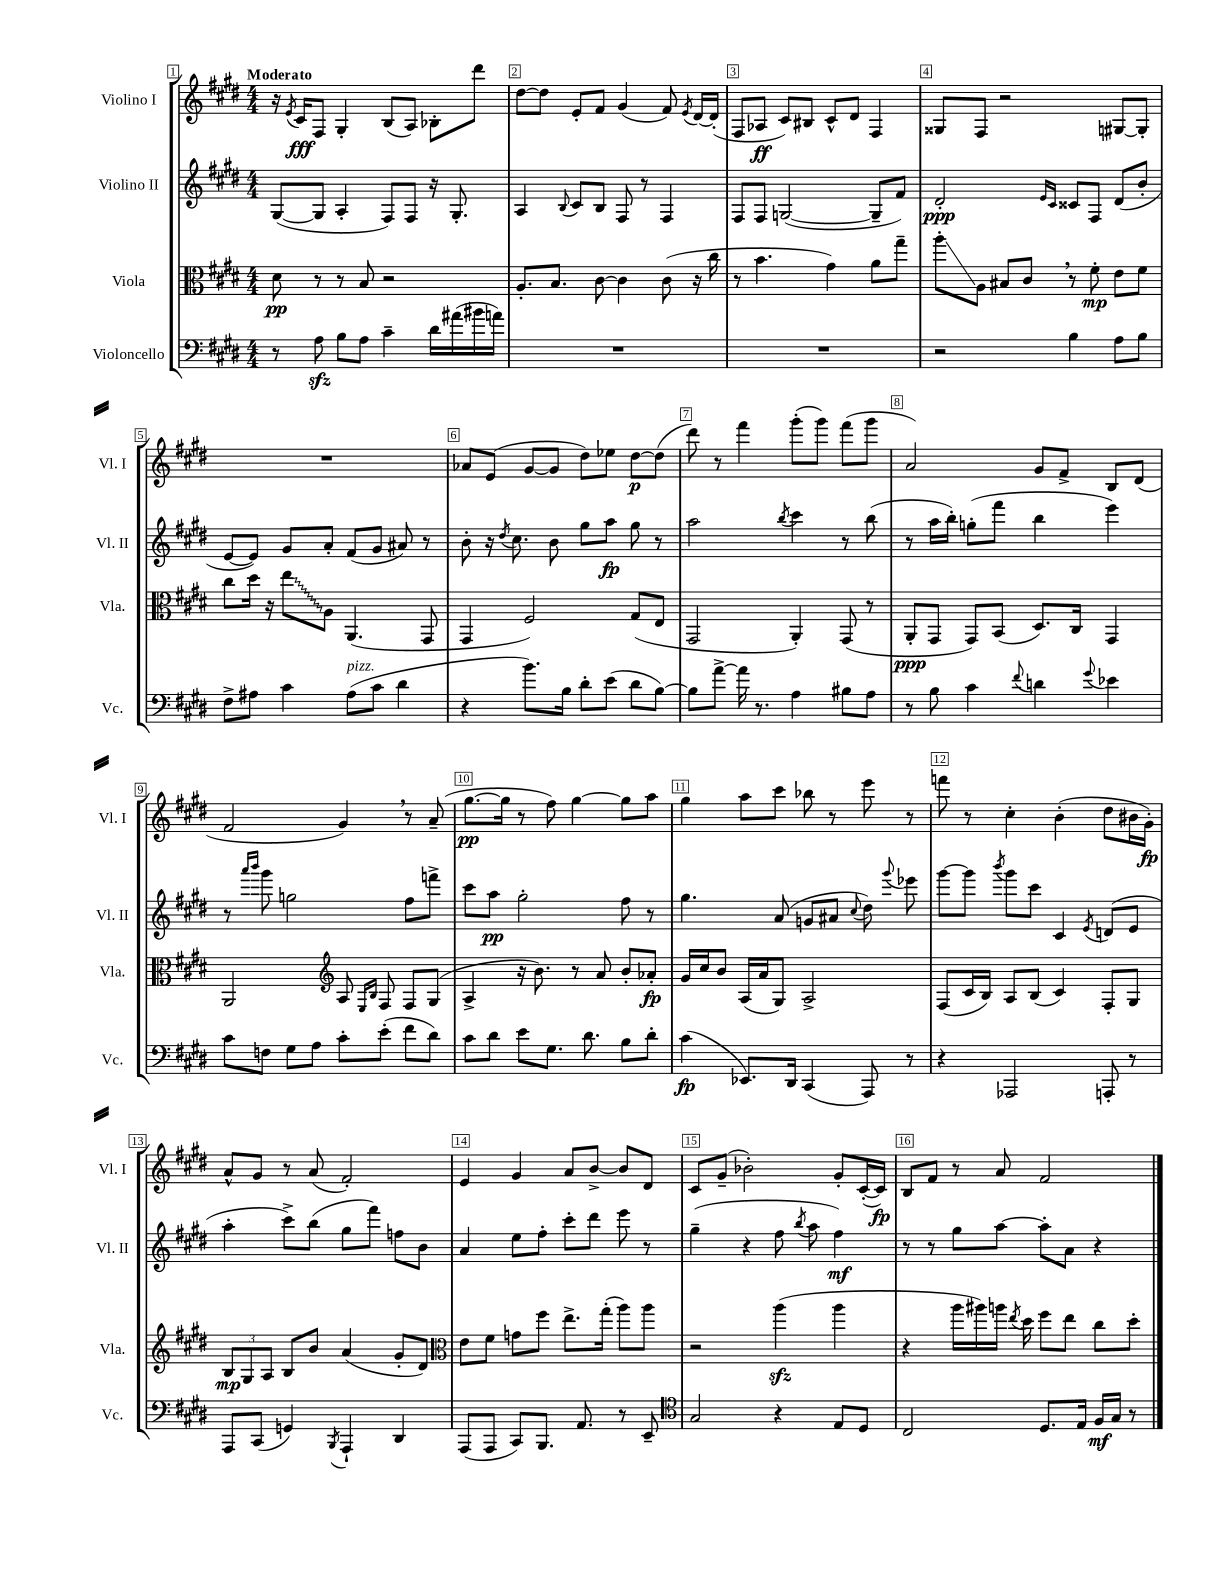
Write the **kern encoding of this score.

**kern	**kern	**kern	**kern
*staff4	*staff3	*staff2	*staff1
*clefF4	*clefC3	*clefG2	*clefG2
*k[f#c#g#d#]	*k[f#c#g#d#]	*k[f#c#g#d#]	*k[f#c#g#d#]
*M4/4	*M4/4	*M4/4	*M4/4
8r	8d#\	([8G#/L	16r
.	.	.	8qe/
.	.	.	16c#/LK
8A\	8r	8G#/]J	8F#/J
8B\L	8r	4A'/	4G#'/
8A\J	8B/	.	.
4c#~\	2r	8F#/L)	(8B/L
.	.	8F#/J	8A/J)
16d#\LL	.	16r	8B-'\L
(16a#\	.	8.G#'/	.
16b#\	.	.	8ddd#\J
16a\JJ)	.	.	.
=	=	=	=
1r	8.A'/L	4A/	[8dd#\L
.	.	.	8dd#\]J
.	8.B/J	.	.
.	.	8qqB/	.
.	.	8c#/L	8e'/L
.	[8c#\	8B/J	8f#/J
.	4c#\]	8F#/	(4g#/
.	.	8r	.
.	(8c#\	4F#/	8f#/)
.	.	.	8qe/
.	16r	.	[16d#/LL
.	16cc#\	.	(16d#'/]JJ
=	=	=	=
1r	8r	8F#/L	8F#/L
.	4.b\	8F#/J	8A-/J
.	.	([2G/	8c#/L)
.	.	.	8B#/J
.	4g#\)	.	8c#^^/L
.	.	.	8d#/J
.	8a\L	8G~/]L	4F#/
.	8gg#~\J	8f#/J)	.
=	=	=	=
2r	8aa'\L	2d#'/	8G##/L
.	8A\J	.	8F#/J
.	8B#/L	.	2r
.	8c#/J	.	.
.	.	16qqe/LL	.
.	.	16qqc#/JJ	.
4B\	8r	8c##/L	.
.	8f#'\	8F#/J	.
8A\L	8e\L	(8d#/L	[8G#/L
8B\J	8f#\J	8b'/J	8G#'/]J
=	=	=	=
8F#^\L	8cc#\L	[8e/L	1r
8A#\J	16dd#\Jk	8e/]J)	.
.	16r	.	.
4c#\	8ee\L	8g#/L	.
.	8A\J	8a'/J	.
(8A#\L	(4.AA/	(8f#/L	.
8c#\J	.	8g#/J	.
4d#\	.	8a#/)	.
.	8GG#/	8r	.
=	=	=	=
4r	4GG#/	8b'\	8a-/L
.	.	16r	(8e/J
.	.	8qdd#/	.
.	.	8.cc#\	.
8.b\L)	2F#/)	.	[8g#/L
.	.	8b\	8g#/]J
16B\Jk	.	.	.
8d#'\L	.	8gg#\L	8dd#\L)
(8e\J	.	8aa\J	8ee-\J
8d#\L	(8G#/L	8gg#\	[8dd#\L
[8B\J)	8E/J	8r	(8dd#\]J
=	=	=	=
8B\]L	2GG#/	2aa\	8ddd#\)
[8a^\J	.	.	8r
16a\]	.	.	4fff#\
8.r	.	.	.
.	.	8qbb/	.
4A\	4AA'/)	4ccc#\	(8ggg#'\L
.	.	.	8ggg#\J)
8B#\L	(8GG#/	8r	(8fff#\L
8A\J	8r	(8bb\	8ggg#\J
=	=	=	=
8r	8AA'/L	8r	2a/)
8B\	8GG#/J	16aa\LL	.
.	.	16bb'\JJ)	.
4c#\	8GG#/L)	(8gg'\L	.
.	(8BB/J	8fff#\J	.
8qqf#/	.	.	.
4d\	8.D#/L)	4bb\	8g#/L
.	.	.	8f#^/J
.	16C#/Jk	.	.
8qqg#/	.	.	.
4e-\	4GG#/	4eee\)	8B/L
.	.	.	(8d#/J
=	=	=	=
8c#\L	2AA/	8r	2f#/
.	.	16qqaaa/LL	.
.	.	16qqbbb/JJ	.
8F\J	.	8ggg#\	.
8G#\L	.	2gg\	.
8A\J	.	.	.
*	*clefG2	*	*
8c#'\L	8A/	.	4g#/)
.	16qqE/LL	.	.
.	16qqB/JJ	.	.
(8e'\J	8F#/	.	.
8f#\L	8F#/L	8ff#\L	8r
8d#\J)	(8G#/J	8fff^\J	(8a~/
=	=	=	=
8c#\L	4A^/	8ccc#\L	[8.gg#\L
8d#\J	.	8aa\J	.
.	.	.	16gg#\]Jk
8e\L	16r	2gg#'\	8r
.	8.b\)	.	.
8.G#\J	.	.	8ff#\)
.	8r	.	[4gg#\
8.d#\	.	.	.
.	8a/	.	.
8B\L	8b'/L	8ff#\	8gg#\]L
8d#'\J	8a-'/J	8r	8aa\J
=	=	=	=
(4c#\	16g#/LL	4.gg#\	4gg#\
.	16cc#/J	.	.
.	8b/J	.	.
8.EE-/L)	(16A/LL	.	8aa\L
.	16a/J	.	.
.	8G#/J)	(8a/	8ccc#\J
16DD#/Jk	.	.	.
(4CC#/	2A^/	8g/L	8bb-\
.	.	8a#/J	8r
.	.	8qqcc#/	.
8AAA/)	.	8dd#\)	8eee\
.	.	8qqggg#/	.
8r	.	8eee-\	8r
=	=	=	=
4r	(8F#/L	[8ggg#\L	8fff\
.	16c#/L	8ggg#\]J	8r
.	16B/JJ)	.	.
.	.	8qbbb/	.
2AAA-/	8A/L	8ggg#\L	4cc#'\
.	(8B/J	8ccc#\J	.
.	4c#/)	4c#/	(4b'\
.	.	8qe/	.
8AAA'/	8F#'/L	(8d/L	8dd#\L
8r	8G#/J	8e/J	16b#\L
.	.	.	16g#'\JJ)
=	=	=	=
8AAA/L	12B/L	4aa'\	8a^^/L
.	12G#/	.	.
(8CC#/J	.	.	8g#/J
.	12A/J	.	.
4GG/)	8B/L	8ccc#^\L)	8r
.	8b/J	(8bb\J	(8a/
8qBBB/	.	.	.
4AAA`/	(4a/	8gg#\L	2f#'/)
.	.	8fff#\J)	.
4DD#/	8g#'/L	8ff\L	.
.	8d#/J)	8b\J	.
=	=	=	=
*	*clefC3	*	*
(8AAA/L	8e\L	4a/	4e/
8AAA/J	8f#\J	.	.
8CC#/L)	8g\L	8ee\L	4g#/
8.BBB/J	8ff#\J	8ff#'\J	.
.	8.ee^\L	8ccc#'\L	8a/L
8.AA/	.	.	.
.	.	8ddd#\J	[8b^/J
.	(16gg#'\Jk	.	.
8r	8aa\L)	8eee\	8b/]L
8EE~/	8aa\J	8r	8d#/J
=	=	=	=
*clefC4	*	*	*
2G#/	2r	(4gg#~\	8c#/L
.	.	.	(8g#~/J
.	.	4r	2b-'\)
4r	(4aa\	8ff#\	.
.	.	8qbb/	.
.	.	8aa\	.
8E/L	4aa\	4ff#\)	8g#'/L
8D#/J	.	.	([16c#'/L
.	.	.	16c#/]JJ)
=	=	=	=
2C#/	4r	8r	8B/L
.	.	8r	8f#/J
.	16aa\LL	8gg#\L	8r
.	16aa#\)	.	.
.	16aa\JJ	[8aa\J	8a/
.	8qee/	.	.
.	16dd#\	.	.
8.D#/L	8ff#\L	8aa'\]L	2f#/
.	8ee\J	8a\J	.
16E/Jk	.	.	.
16F#/LL	8cc#\L	4r	.
16G#/JJ	.	.	.
8r	8dd#'\J	.	.
==	==	==	==
*-	*-	*-	*-
